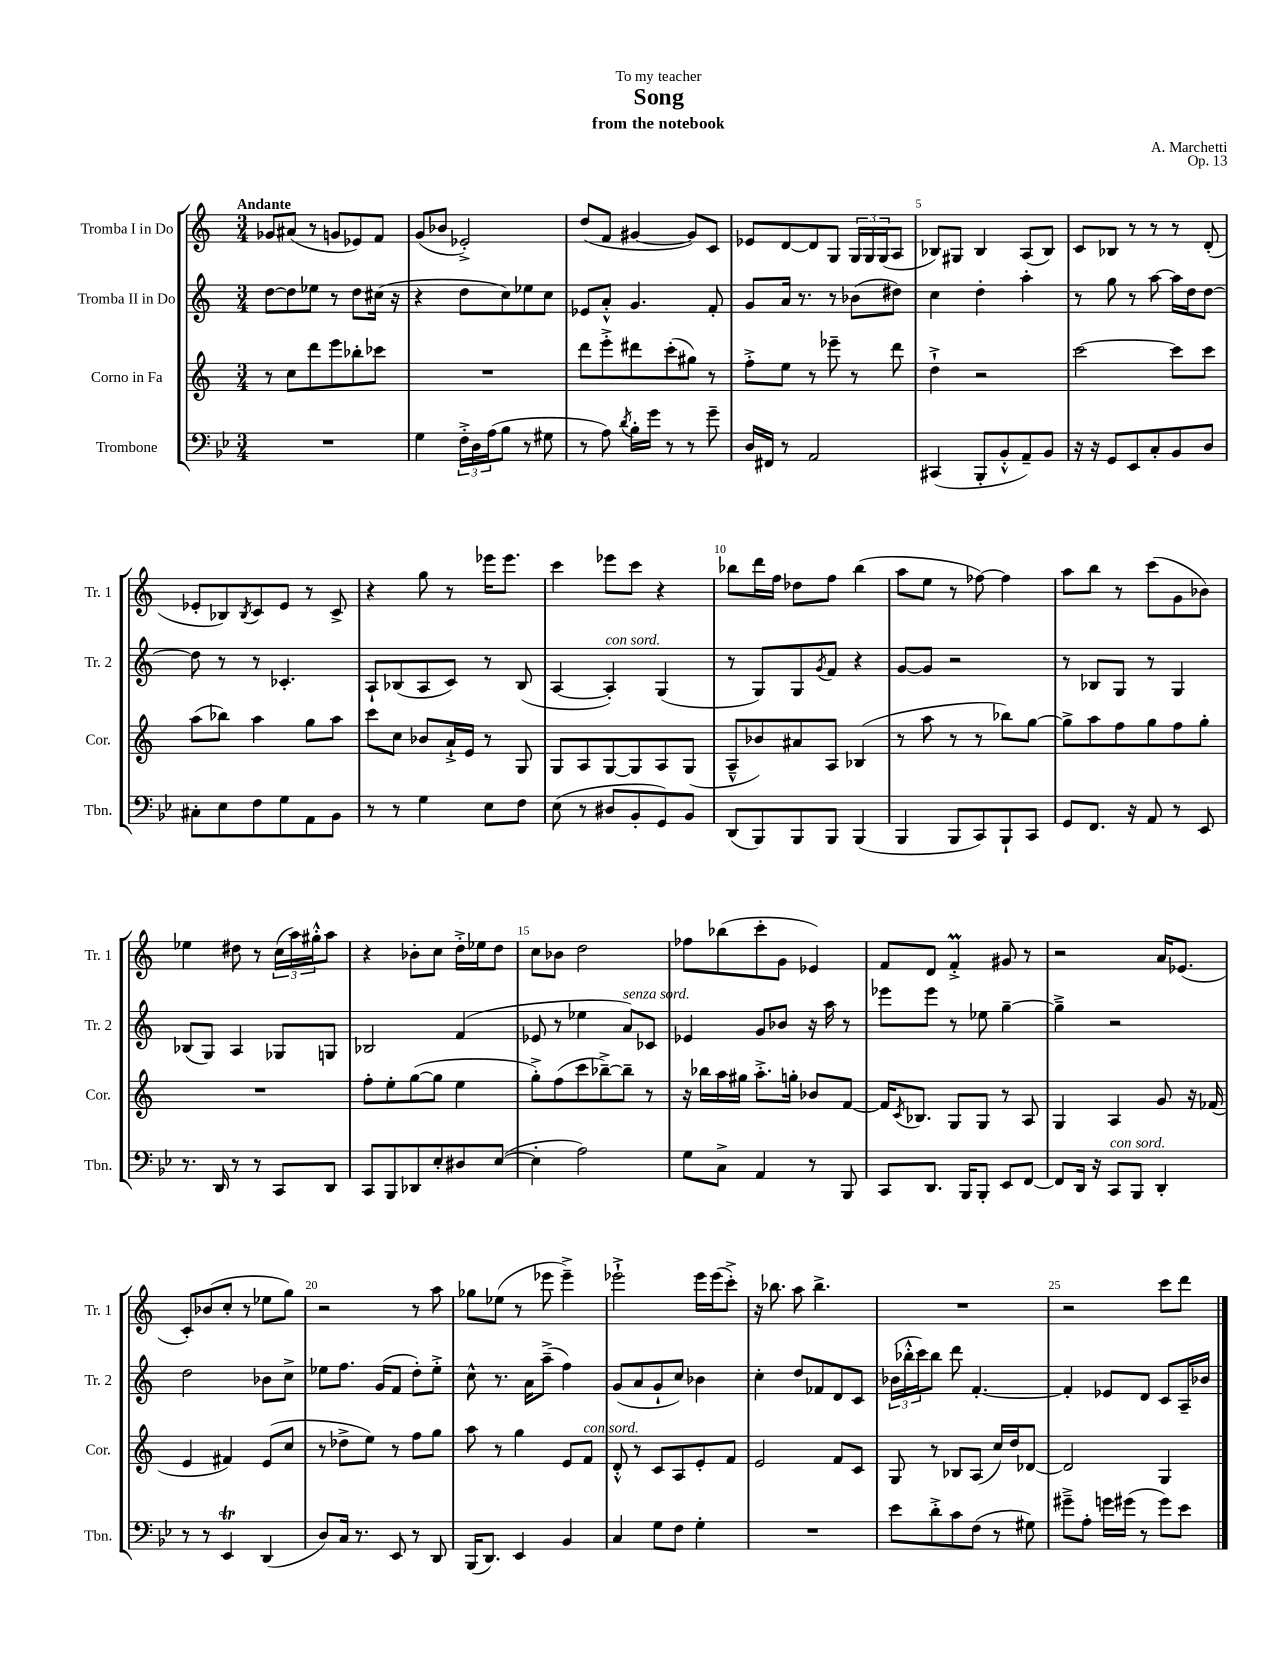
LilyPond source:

\header { title = "Song" composer = "A. Marchetti" subtitle = "from the notebook" dedication = "To my teacher" opus = "Op. 13" }
<<
\new StaffGroup <<
\new Staff = "s0" \with { instrumentName = "Tromba I in Do" shortInstrumentName = "Tr. 1" } {
    \clef treble \key c \major \numericTimeSignature \time 3/4 \tempo "Andante"
    ges'8 ais'8( r8 g'8 ees'8) f'8 |
    g'8( bes'8 ees'2-.->) |
    d''8( f'8 gis'4~ gis'8) c'8 |
    ees'8 d'8~ d'8 g8 \tuplet 3/2 { g16 g16 g16( } a8 |
    bes8) gis8 bes4 a8( bes8) |
    c'8 bes8 r8 r8 r8 d'8-.( |
    ees'8-. bes8) \acciaccatura { bes8 } c'8 ees'8 r8 c'8-> |
    r4 g''8 r8 ees'''16 ees'''8. |
    c'''4 ees'''8 c'''8 r4 |
    bes''8 d'''16 f''16 des''8 f''8 bes''4( |
    a''8 e''8 r8 fes''8~) fes''4 |
    a''8 b''8 r8 c'''8( g'8 bes'8) |
    ees''4 dis''8 r8 \tuplet 3/2 { c''16( a''16) gis''16-.-^ } a''8 |
    r4 bes'8-. c''8 d''16-.-> ees''16 d''8 |
    c''8 bes'8 d''2 |
    fes''8 bes''8( c'''8-. g'8 ees'4) |
    f'8 d'8 f'4-.->\prall gis'8 r8 |
    r2 a'16 ees'8.( |
    c'8-.) bes'8( c''8-. r8 ees''8 g''8) |
    r2 r8 a''8 |
    ges''8 ees''8( r8 ees'''8 ees'''4--->) |
    ees'''2-!-> ees'''16 ees'''16( c'''8-.->) |
    r16 bes''8. a''8 bes''4.-> |
    R2. |
    r2 c'''8 d'''8 \bar "|." |
}
\new Staff = "s1" \with { instrumentName = "Tromba II in Do" shortInstrumentName = "Tr. 2" } {
    \clef treble \key c \major \numericTimeSignature \time 3/4
    d''8~ d''8 ees''8 r8 d''8 cis''16( r16 |
    r4 d''8 c''8) ees''8 c''8 |
    ees'8 a'8-.-^ g'4. f'8-. |
    g'8 a'16 r8. r8 bes'8( dis''8) |
    c''4 d''4-. a''4-. |
    r8 g''8 r8 a''8~ a''16 d''16 d''8~ |
    d''8 r8 r8 ces'4.-. |
    a8-! bes8( a8 c'8) r8 bes8( |
    a4~ a4-.^\markup { \italic "con sord." }) g4( |
    r8 g8) g8 \acciaccatura { g'8 } f'8 r4 |
    g'8~ g'8 r2 |
    r8 bes8 g8 r8 g4 |
    bes8( g8) a4 ges8 g8 |
    bes2 f'4( |
    ees'8 r8 ees''4 a'8^\markup { \italic "senza sord." }) ces'8 |
    ees'4 g'8 bes'8 r16 a''16 r8 |
    ees'''8 ees'''8 r8 ees''8 g''4~-- |
    g''4---> r2 |
    d''2 bes'8 c''8-> |
    ees''8 f''8. g'16( f'8 d''8-.) ees''8-.-> |
    c''8-^ r8. a'16 a''8--->( f''4) |
    g'8( a'8 g'8-! c''8) bes'4 |
    c''4-. d''8 fes'8 d'8 c'8 |
    \tuplet 3/2 { bes'16( bes''16-.-^ c'''16) } bes''8 d'''8 f'4.~-. |
    f'4-. ees'8 d'8 c'8 a16-- bes'16 \bar "|." |
}
\new Staff = "s2" \with { instrumentName = "Corno in Fa" shortInstrumentName = "Cor." } {
    \clef treble \key c \major \numericTimeSignature \time 3/4
    r8 c''8 d'''8 e'''8 bes''8-. ces'''8 |
    R2. |
    d'''8 e'''8-.-> dis'''8 c'''8-.( gis''8) r8 |
    f''8-.-> e''8 r8 ees'''8-- r8 d'''8 |
    d''4-!-> r2 |
    c'''2~ c'''8 c'''8 |
    a''8( bes''8) a''4 g''8 a''8 |
    c'''8 c''8 bes'8 a'16-!-> e'16 r8 g8 |
    g8 a8 g8~ g8 a8 g8( |
    a8---^ bes'8) ais'8 a8 bes4( |
    r8 a''8 r8 r8 bes''8) g''8~ |
    g''8-> a''8 f''8 g''8 f''8 g''8-. |
    R2. |
    f''8-. e''8-. g''8~( g''8 e''4 |
    g''8-.->) f''8( c'''8 bes''8~--->) bes''8-- r8 |
    r16 bes''16 a''16 gis''16 a''8.-.-> g''16-. bes'8 f'8~ |
    f'16 \acciaccatura { c'8 } bes8. g8 g8 r8 a8 |
    g4 a4 g'8 r16 fes'16( |
    e'4 fis'4) e'8( c''8 |
    r8 des''8-> e''8) r8 f''8 g''8 |
    a''8 r8 g''4 e'8 f'8^\markup { \italic "con sord." } |
    d'8-.-^ r8 c'8 a8 e'8-. f'8 |
    e'2 f'8 c'8 |
    g8 r8 bes8 a8( c''16) d''16 des'8~ |
    des'2 g4 \bar "|." |
}
\new Staff = "s3" \with { instrumentName = "Trombone" shortInstrumentName = "Tbn." } {
    \clef bass \key bes \major \numericTimeSignature \time 3/4
    R2. |
    g4 \tuplet 3/2 { f16-.-> d16 a16( } bes8 r8 gis8 |
    r8 a8) \acciaccatura { d'8 } bes16-. g'16 r8 r8 g'8-- |
    d16 fis,16 r8 a,2 |
    cis,4( bes,,8-. bes,8-.-^ a,8--) bes,8 |
    r16 r16 g,8 ees,8 c8-. bes,8 d8 |
    cis8-. ees8 f8 g8 a,8 bes,8 |
    r8 r8 g4 ees8 f8 |
    ees8( r8 dis8 bes,8-. g,8) bes,8 |
    d,8( bes,,8) bes,,8 bes,,8 bes,,4( |
    bes,,4 bes,,8 c,8) bes,,8-! c,8 |
    g,8 f,8. r16 a,8 r8 ees,8 |
    r8. d,16 r8 r8 c,8 d,8 |
    c,8 bes,,8 des,8 ees8-. dis8 ees8~( |
    ees4-. a2) |
    g8 c8-> a,4 r8 bes,,8 |
    c,8 d,8. bes,,16 bes,,8-. ees,8 f,8~ |
    f,8 d,16 r16 c,8^\markup { \italic "con sord." } bes,,8 d,4-. |
    r8 r8 ees,4\trill d,4( |
    d8) c16 r8. ees,8 r8 d,8 |
    bes,,16( d,8.) ees,4 bes,4 |
    c4 g8 f8 g4-. |
    R2. |
    ees'8 d'8-.-> c'8 f8( r8 gis8) |
    gis'8---> a8-. g'16 gis'16( r8 gis'8) ees'8 \bar "|." |
}
>>
>>
\layout { \context { \Score \override BarNumber.break-visibility = ##(#f #t #t) barNumberVisibility = #(every-nth-bar-number-visible 5) } }
